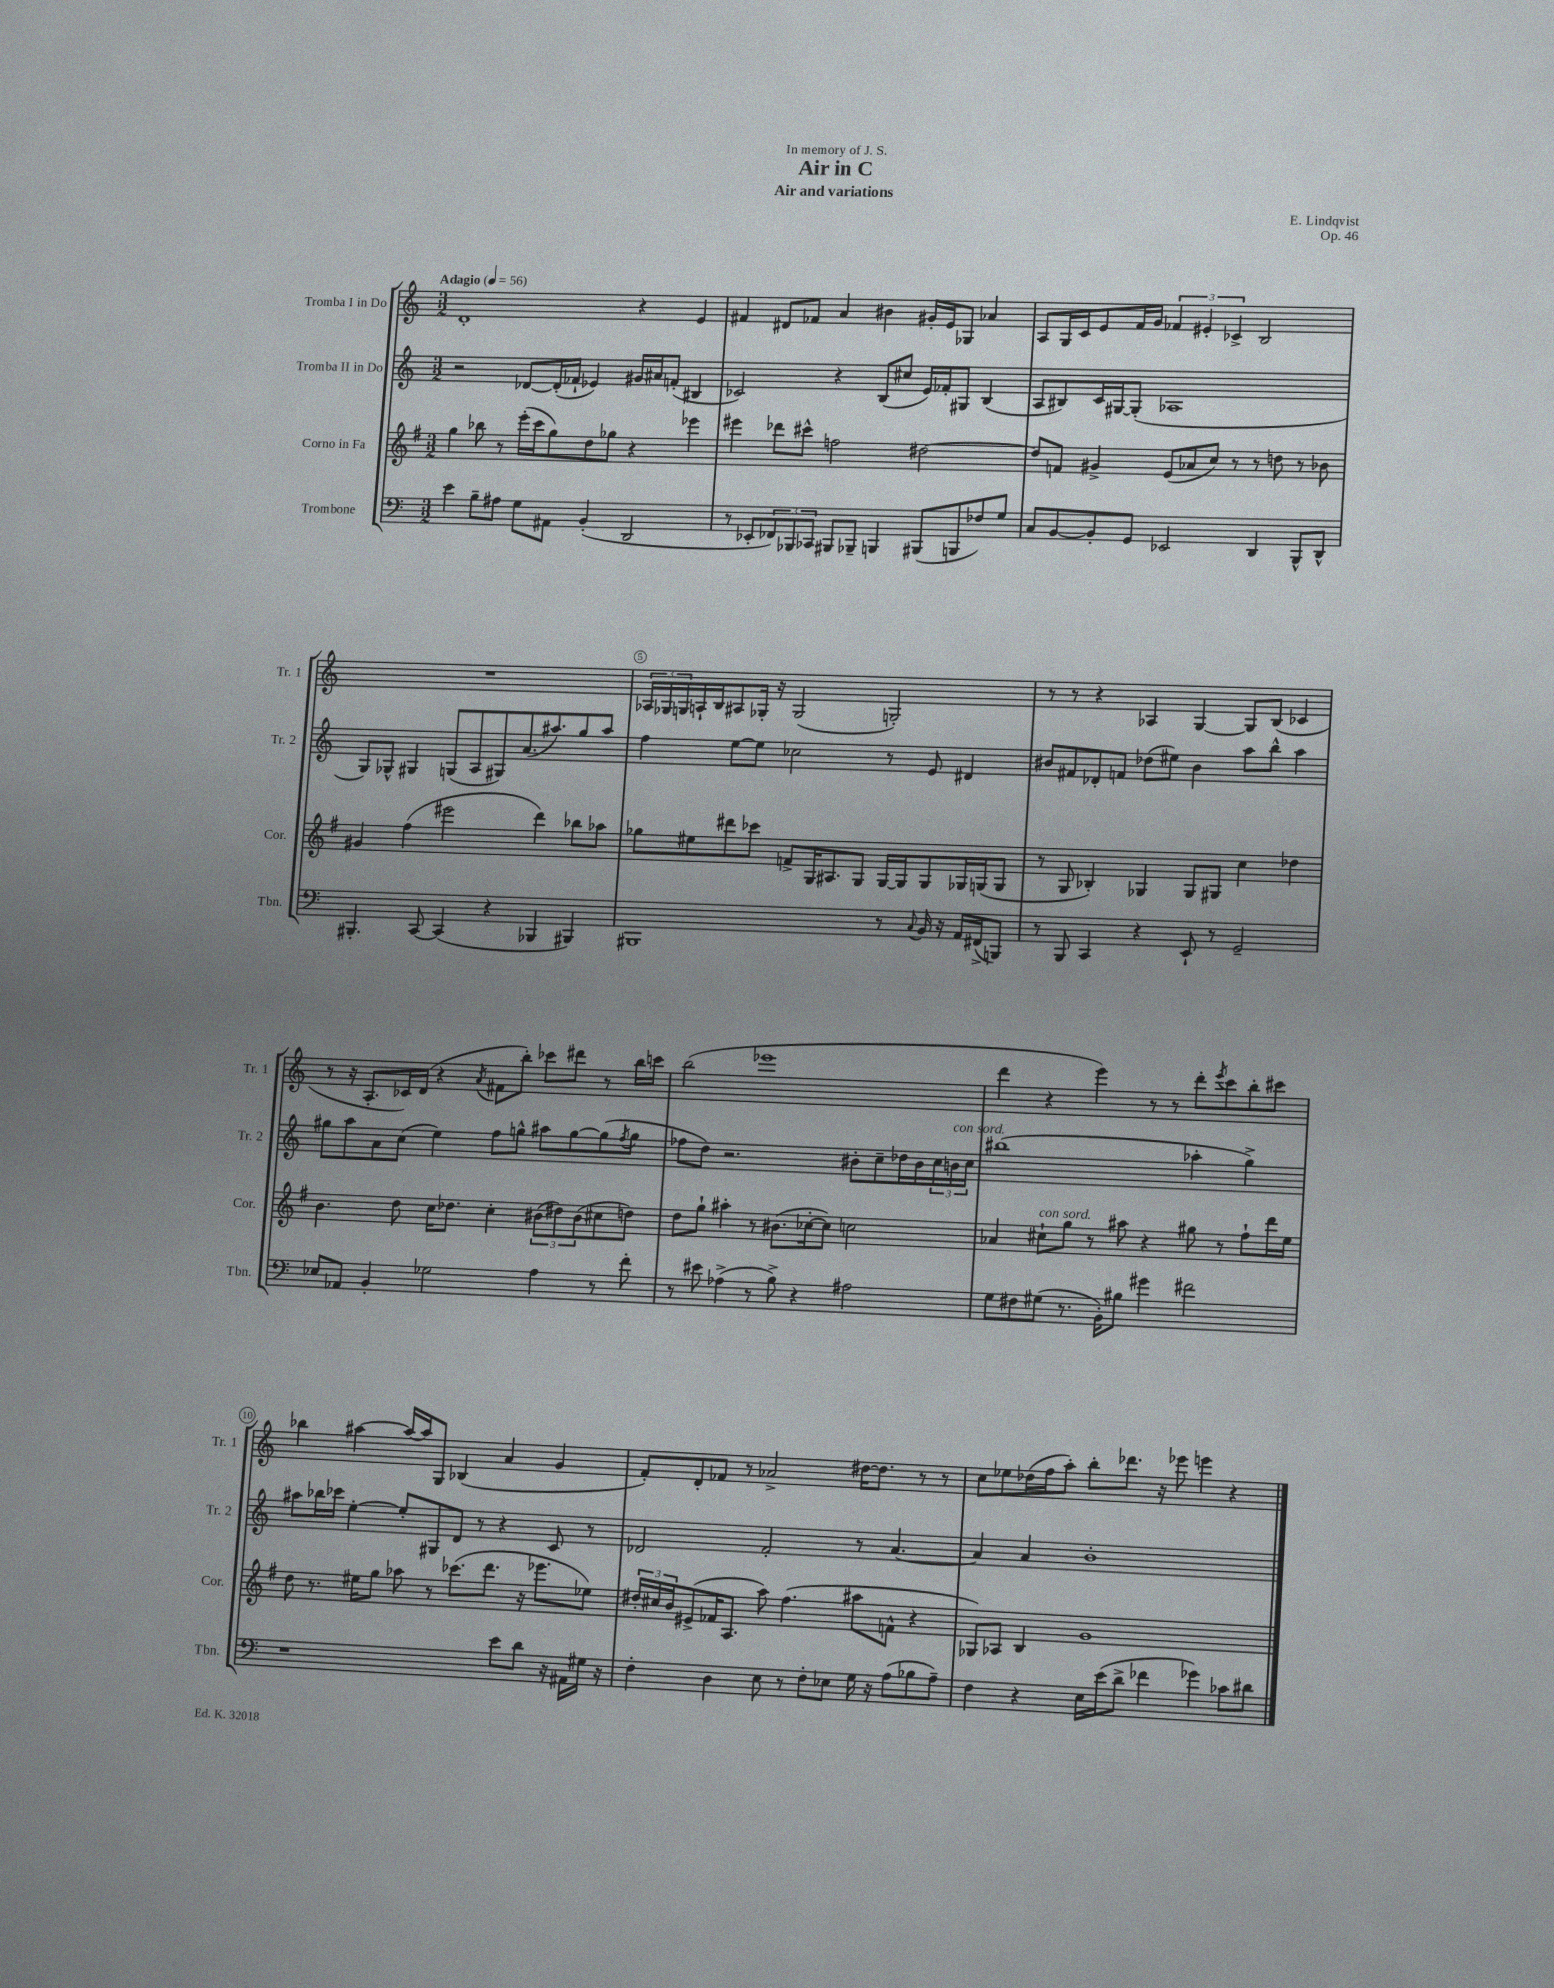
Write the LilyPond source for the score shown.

\header { title = "Air in C" composer = "E. Lindqvist" subtitle = "Air and variations" dedication = "In memory of J. S." opus = "Op. 46" }
<<
\new StaffGroup <<
\new Staff = "s0" \with { instrumentName = "Tromba I in Do" shortInstrumentName = "Tr. 1" } {
    \clef treble \key c \major \numericTimeSignature \time 3/2 \tempo "Adagio" 4 = 56
    d'1-. r4 e'4 |
    fis'4 dis'8 fes'8 a'4 bis'4 gis'16-. e'16 ges8 aes'4 |
    a8 g16 c'16 e'8 f'16 g'16 \tuplet 3/2 { fes'4 eis'4-. ces'4-> } b2 |
    R1. |
    \tuplet 3/2 { aes16 ges16 g16 } a16-! b16 ais8 ges16-. r16 ges2( g2-.) |
    r8 r8 r4 aes4 g4~ g8 b8( ces'4 |
    r8 r16 a8.-. ces'16) d'16( r4 \acciaccatura { a'8 } fis'8 b''8-.) ces'''8 dis'''8 r8 b''16 c'''16 |
    b''2( ees'''1 |
    d'''4 r4 e'''4) r8 r8 d'''8-. \acciaccatura { e'''8 } c'''8 b''8-. cis'''8 |
    bes''4 ais''4~ ais''16~ ais''16 g8 bes4( a'4 g'4 |
    f'8-.) d'8-. fes'8 r8 aes'2-> dis''16~ dis''8. r8 r8 |
    c''8 ees''8 des''16( f''16 a''8-.) b''8-. des'''8. r16 ees'''8 e'''4 r4 \bar "|." |
}
\new Staff = "s1" \with { instrumentName = "Tromba II in Do" shortInstrumentName = "Tr. 2" } {
    \clef treble \key c \major \numericTimeSignature \time 3/2
    r2 des'8~ des'16-.( fes'16-! ees'4) gis'16 ais'16 f'8-.( bis4 |
    ces'2) r4 b8( cis''8 e'16) fes'16-. gis8 b4( |
    a8 bis8) c'16 gis16~ gis8-.( aes1 |
    g8) ges8-^ gis4 g8( a8 gis8) a'8.( ais''8.) g''8 ais''8 |
    f''4 e''8~ e''8 ces''2 r8 e'8 dis'4 |
    bis'8 fis'8 des'8-. f'8 des''8( eis''8) bis'4 a''8 b''8-^ a''4 |
    gis''8 a''8 a'8 c''8( e''4) f''8 g''8-^ ais''8 g''8~ g''8( \acciaccatura { f''8 } g''8 |
    fes''8 d''8) r2. bis'8-. c''8-- des''16 bis'16 \tuplet 3/2 { c''16 b'16^\markup { \italic "con sord." } c''16 } |
    bis''1( aes''4-. g''4->) |
    ais''8 bes''16 ces'''16 e''4~-. e''8-. gis8 d'8 r8 r4 c'8 r8 |
    des'2 f'2-. r8 a'4.~ |
    a'4 a'4 b'1-. \bar "|." |
}
\new Staff = "s2" \with { instrumentName = "Corno in Fa" shortInstrumentName = "Cor." } {
    \clef treble \key g \major \numericTimeSignature \time 3/2
    g''4 bes''8 r8 e'''16-.( c'''16 g''8) d''8 ges''8 r4 ees'''4 |
    eis'''4 des'''8 cis'''8-^ f''2 dis''2~ |
    dis''8 f'8 gis'4-> e'8( aes'8 c''8) r8 r8 d''8 r8 bes'8 |
    gis'4 fis''4( eis'''2 d'''4) bes''8 aes''8 |
    ges''8 eis''8 dis'''8 ces'''8 f'8-> g16 ais8. g8 g16~ g16 g8 ges16 g16( g8 |
    r8 g8 bes4-.) ges4 ges8 gis8 c''4 des''4 |
    b'4. d''8 c''16 des''8. c''4-. \tuplet 3/2 { bis'8( dis''8) bis'8( } cis''8 d''8) |
    d''8 g''8-! ais''4-. r8 bis'8.( ces''16~-. ces''8) c''2 |
    aes'4 cis''8-!^\markup { \italic "con sord." } g''8 r8 ais''8 r4 gis''8 r8 fis''8-! d'''16 e''16 |
    d''8 r8. eis''16 g''8 aes''8 r8 ces'''8.( d'''8. r16 ees'''8. ees''8) |
    \tuplet 3/2 { dis''16-. cis''16 b'16 } eis'8->( fes'16 a8. a''8) fis''4.( ais''8 f'8-^ r4 |
    ges8) aes8 b4 g'1 \bar "|." |
}
\new Staff = "s3" \with { instrumentName = "Trombone" shortInstrumentName = "Tbn." } {
    \clef bass \key c \major \numericTimeSignature \time 3/2
    e'4 b8-- ais8 g8 ais,8 b,4-.( d,2 |
    r8 ees,8-. \tuplet 3/2 { fes,8) bes,,8 ces,8 } bis,,8 bes,,8-- b,,4 bis,,8( b,,8 fes8) g8 |
    c8 b,8~ b,8-. g,8 ees,2 d,4 b,,8-^ d,8-^ |
    bis,,4.-. c,8~ c,4( r4 bes,,4 bis,,4) |
    bis,,1 r8 \appoggiatura { c8 } b,16 r16 a,16 fis,16->( b,,8) |
    r8 b,,8 c,4 r4 e,8-! r8 g,2-- |
    ees8 aes,8 b,4-. ges2 a4 r8 f'8-. |
    r8 eis'8 aes4->( r8 b8->) r4 ais2 |
    g8 fis8 gis8( r8. b,16-.) bis8 gis'4 fis'2 |
    r1 e'8 d'8 r16 ais,16 gis16 r16 |
    f4-. d4 e8 r8 f8-. ees8 g16 r16 a8( bes8 a8--) |
    f4 r4 e16 e'16( d'8-> fes'4 ges'4) ces'8 dis'8 \bar "|." |
}
>>
>>
\layout { \context { \Score \override BarNumber.break-visibility = ##(#f #t #t) barNumberVisibility = #(every-nth-bar-number-visible 5) \override BarNumber.stencil = #(make-stencil-circler 0.1 0.3 ly:text-interface::print) } }
